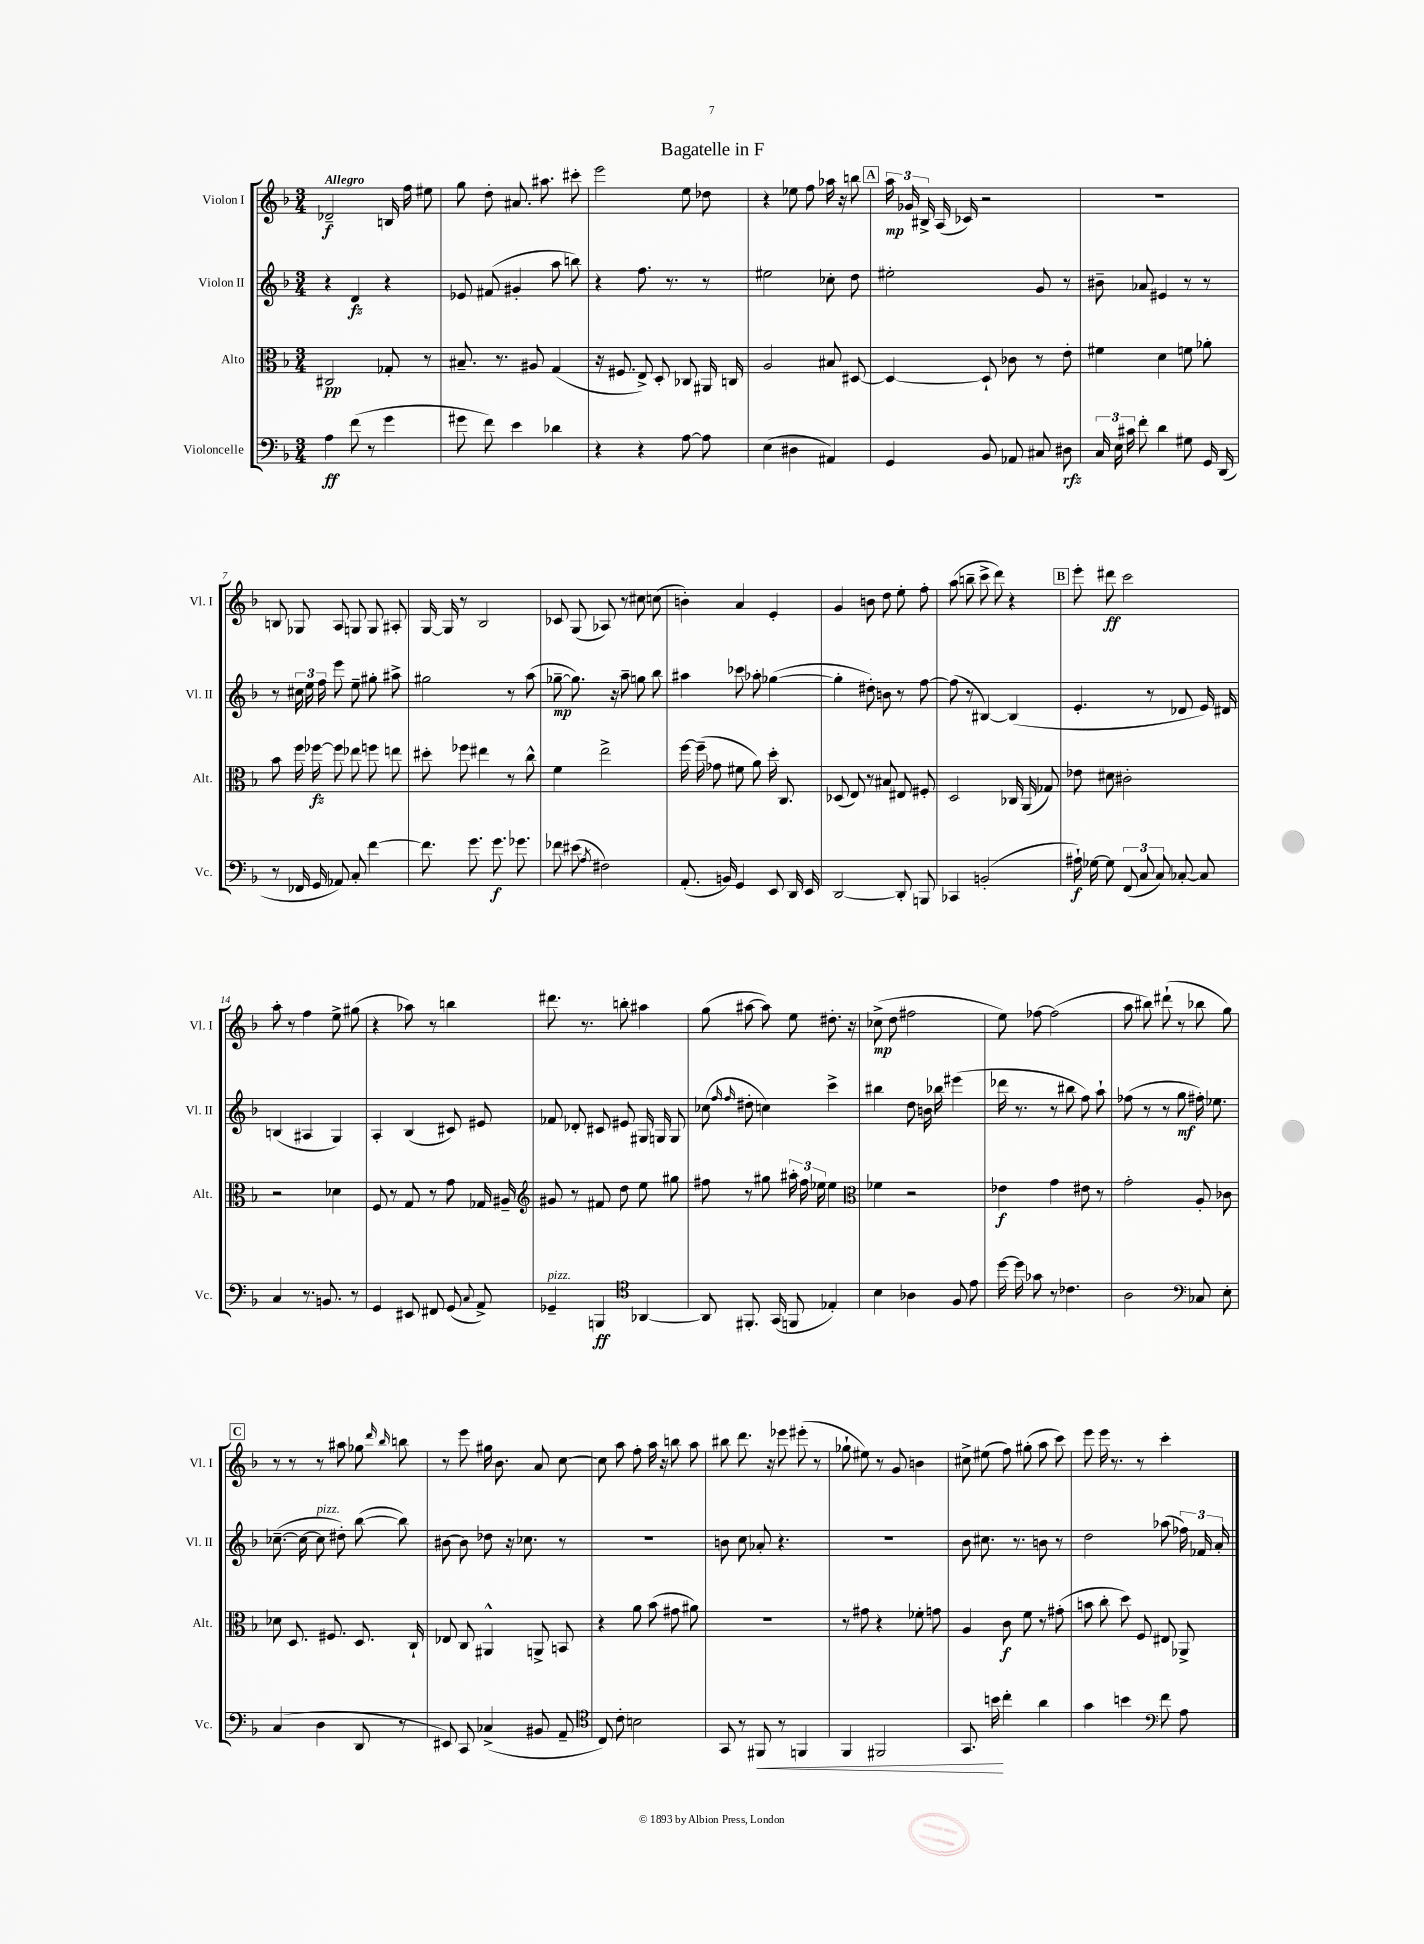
\header { title = "Bagatelle in F" }
<<
\new StaffGroup <<
\new Staff = "s0" \with { instrumentName = "Violon I" shortInstrumentName = "Vl. I" } {
    \clef treble \key f \major \numericTimeSignature \time 3/4 \tempo "Allegro"
    \autoBeamOff des'2--\f b16 f''16 eis''8 |
    g''8 d''8-. ais'8. ais''8. cis'''8-. |
    e'''2 e''8 des''8 |
    r4 ees''8 f''8 aes''16 r16 b''8 |
    \mark \markup { \box "A" } \tuplet 3/2 { a''16\mp ges'16 bis16-> } a16( ces'16) r2 |
    R2. |
    b8 ges8 a8 g8 g8 ais8-. |
    g16~ g16 r8 bes2 |
    ces'8 g8( aes8) r8 cis''8 c''8( |
    b'4-.) a'4 e'4-. |
    g'4 b'8 d''8 e''8-. f''8-. |
    a''8( b''8-- c'''8-> d'''8) r4 |
    \mark \markup { \box "B" } e'''8-. dis'''8\ff c'''2 |
    a''8-. r8 f''4 e''8-> gis''8( |
    r4 aes''8) r8 b''4 |
    dis'''8. r8. b''8-. ais''4 |
    g''8( ais''8~ ais''8) e''8 dis''8.-. r16 |
    ces''8->\mp( d''8 fis''2 |
    e''8) fes''8~ fes''2( |
    a''8 bis''8) dis'''8-!( r8 bes''8 g''8) |
    \mark \markup { \box "C" } r8 r8 r8 ais''8 ges''8 \grace { d'''16 bes''16 } b''8 |
    r8 e'''8 gis''16 bes'8. a'8 c''8~ |
    c''8 a''8 f''8-. a''16 r16 b''8 a''8 |
    bis''8 d'''8. r16 ees'''8 eis'''8-.( r8 |
    ges''8-! eis''8) r8 g'8 b'4 |
    cis''8-> eis''8( f''8) gis''8-.( a''8 c'''8) |
    e'''8 e'''16 r8. r8 c'''4-. \bar "|." |
}
\new Staff = "s1" \with { instrumentName = "Violon II" shortInstrumentName = "Vl. II" } {
    \clef treble \key f \major \numericTimeSignature \time 3/4
    \autoBeamOff r4 d'4\fz r4 |
    ees'8 fis'8( gis'4-. a''8 b''8) |
    r4 f''8. r8. r8 |
    eis''2 ces''8-. d''8 |
    \mark \markup { \box "A" } eis''2-. g'8 r8 |
    bis'8-- aes'8 eis'4 r8 r8 |
    r8 \tuplet 3/2 { cis''16 e''16 f''16 } e'''8 e''8-- gis''8-. ais''8-> |
    gis''2 r8 a''8( |
    ges''8~--\mp ges''8.) r16 a''8-- g''8 bes''8 |
    ais''4 ces'''8 aes''8-. ges''4~( |
    ges''4-. dis''8-.) b'8 r8 f''8~ |
    f''8( r8 bis4~) bis4( |
    \mark \markup { \box "B" } e'4.-. r8 des'8 e'16) dis'16 |
    b4( ais4 g4) |
    a4-. bes4( cis'8) eis'8 |
    fes'8 des'8-. cis'8 eis'8 gis16 g16 g8 |
    ces''8( \grace { f''16 f''16 } dis''8-. c''4) c'''4-> |
    bis''4 d''8 b'16 bes''16 eis'''4( |
    des'''16 r8. r8 bis''8 f''8) a''8-! |
    fes''8( r8 r8 g''8\mf fis''16-.) ees''8. |
    \mark \markup { \box "C" } ces''8.~--( ces''16~ ces''8^\markup { \italic "pizz." } dis''8-.) bes''8~( bes''8) |
    bis'8~ bis'8 des''8 r16 ces''8. r8 |
    R2. |
    b'8 c''8 aes'8-. r4. |
    R2. |
    bes'8 cis''8. r8. b'8 r8 |
    d''2 aes''8( \tuplet 3/2 { fes''16) fes'16 a'16-. } \bar "|." |
}
\new Staff = "s2" \with { instrumentName = "Alto" shortInstrumentName = "Alt." } {
    \clef alto \key f \major \numericTimeSignature \time 3/4
    \autoBeamOff cis2\pp ges8-. r8 |
    bis8.-- r8. ais8 g4( |
    r16 fis8. e8->) d8-. ces8 ais,16 c16 |
    a2 bis8 dis8~ |
    \mark \markup { \box "A" } dis4~ dis8-! ces'8 r8 e'8-. |
    fis'4 d'4 f'8 aes'8-. |
    bes'8 f''16 fes''16~\fz fes''8 ees''8 f''8 e''8 |
    dis''8-. fes''8 eis''4 r8 c''8-^ |
    f'4 e''2-> |
    f''16~ f''16--( ges'8 fis'8 a'8) d''16-. c8. |
    des8( e8) r8 bis8 eis8 fis8-. |
    d2 ces16 a,16( ges8) |
    \mark \markup { \box "B" } ees'8 dis'8 cis'2-. |
    r2 des'4 |
    f8 r8 g8 r8 g'8 ges16 ais16-- |
    \clef treble gis'8 r8 fis'8 d''8 e''8 gis''8 |
    fis''8 r8 gis''8 \tuplet 3/2 { ais''16-. fis''16 ees''16 } ees''4 |
    \clef alto fes'4 r2 |
    ees'4\f g'4 eis'8 r8 |
    g'2-. a8-. ces'8 |
    \mark \markup { \box "C" } des'8 d8. fis8. d8. c16-! |
    ees8 c8 ais,4-^ a,8-> b,8 |
    r4 a'8 bes'8( gis'8 ais'8) |
    R2. |
    r8 gis'8 r4 fes'8-. g'8 |
    a4 c'8\f f'8 r8 gis'8-.( |
    b'8 c''8-. d''8) f8 eis8 aes,8-> \bar "|." |
}
\new Staff = "s3" \with { instrumentName = "Violoncelle" shortInstrumentName = "Vc." } {
    \clef bass \key f \major \numericTimeSignature \time 3/4
    \autoBeamOff a4\ff f'8( r8 g'4 |
    gis'8 f'8) e'4 des'4 |
    r4 r4 a8~ a8 |
    e4( dis4 ais,4) |
    \mark \markup { \box "A" } g,4 bes,8 aes,8 cis8 dis8\rfz |
    \tuplet 3/2 { c16 e16 cis'16 } f'8-. d'4 gis8 g,16 d,16( |
    r8 fes,16 g,16 aes,8) c8-. f'4~ |
    f'8. g'8. g'8.\f ges'8. |
    fes'8 eis'8( \acciaccatura { a8 } fis2) |
    a,8.-.( b,16) g,4 e,8 d,16 e,16 |
    d,2~ d,8-. b,,8 |
    ces,4 b,2-.( |
    \mark \markup { \box "B" } ais16-!\f) ges16~ ges8 \tuplet 3/2 { f,8( c8 c8) } ces8~-. ces8 |
    c4 r8. b,8. r8 |
    g,4 eis,8 fis,8 g,8( \appoggiatura { c8 } a,8->) |
    ges,4--^\markup { \italic "pizz." } b,,4\ff \clef tenor aes,4~ |
    aes,8 fis,8.-. g,16( f,8 ees4-.) |
    bes4 aes4 f8 e'8 |
    d''16~ d''16 ges'8 r8 ces'4. |
    a2 \clef bass ces8 e8-. |
    \mark \markup { \box "C" } c4( d4 d,8 r8 |
    eis,8) c,8 ces4->( bis,8 a,8-- |
    \clef tenor c8) c'8-. b2 |
    g,8 r8 fis,8\< r8 f,4 |
    f,4 fis,2 |
    g,8. b'16\! c''4-. a'4 |
    g'4 b'4 \clef bass f'8 a8 \bar "|." |
}
>>
>>
